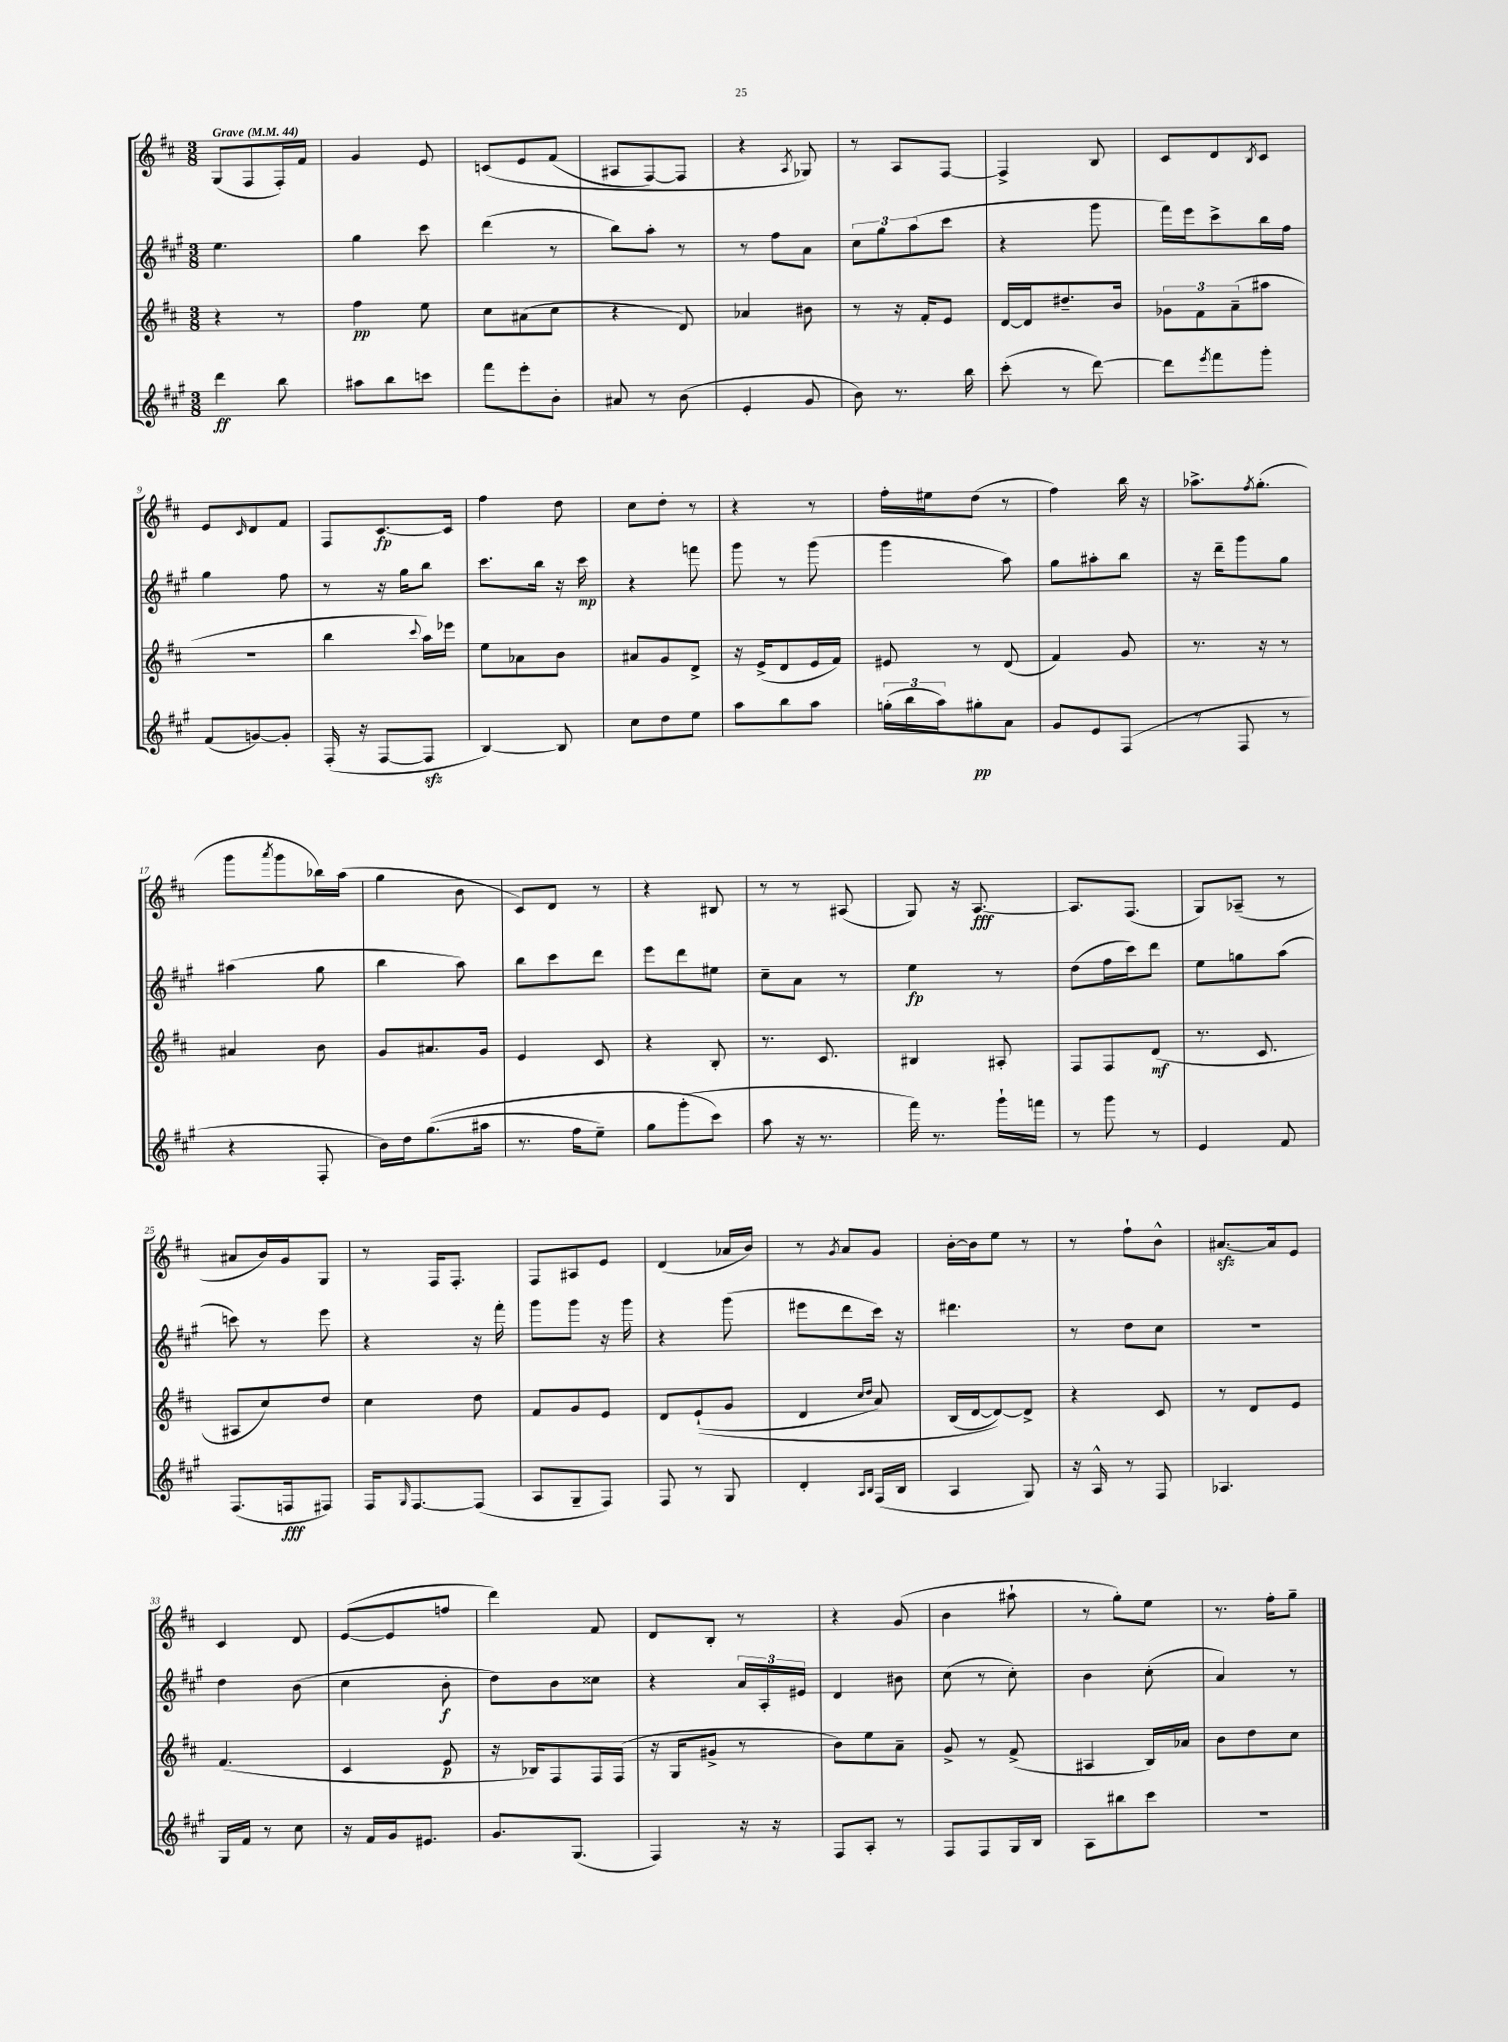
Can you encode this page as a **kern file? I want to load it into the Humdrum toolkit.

**kern	**kern	**kern	**kern
*staff4	*staff3	*staff2	*staff1
*clefG2	*clefG2	*clefG2	*clefG2
*k[f#c#g#]	*k[f#c#]	*k[f#c#g#]	*k[f#c#]
*M3/8	*M3/8	*M3/8	*M3/8
*MM44	*MM44	*MM44	*MM44
4ddd	4r	4.ee	(8G
.	.	.	8F#
8bb	8r	.	16F#')
.	.	.	16f#
=	=	=	=
8aa#	4ff#	4gg#	4g
8bb	.	.	.
8ccc	8ee	8ccc#	8e
=	=	=	=
8fff#	8cc#	(4ddd	&(8c
8eee'	(8a#	.	8e
8b'	8cc#	8r	(8f#
=	=	=	=
8a#	4r	8bb)	8A#
8r	.	8aa'	[8F#)
(8b	8d)	8r	8F#]
=	=	=	=
4e'	4a-	8r	4r
.	.	8ff#	.
.	.	.	8qA
8g#	8b#	8a	8G-&)
=	=	=	=
8b)	8r	12cc#	8r
.	.	12gg#	.
8.r	16r	.	8A
.	.	(12aa	.
.	16f#'	.	.
.	8e	8ccc#	[8F#
16bb	.	.	.
=	=	=	=
(8ccc#'	[16d	4r	4F#^]
.	16d]	.	.
8r	8.dd#~	.	.
[8ddd)	.	8ggg#	8B
.	16b	.	.
=	=	=	=
8ddd]	12g-	16fff#)	8c#
.	.	16eee	.
.	12f#	.	.
8qeee	.	.	.
8fff#	.	8ccc#^	8d
.	(12a~	.	.
.	.	.	8qB
8ggg#'	8aa#	16bb	8c#
.	.	16ff#	.
=	=	=	=
(8f#	4.r	4gg#	8e
.	.	.	16qqc#
[8g)	.	.	8d
8g']	.	8ff#	8f#
=	=	=	=
(16F#'	4bb	8r	8F#
16r	.	.	.
[8F#	.	16r	[8.c#
.	.	16gg#	.
.	8qqccc#	.	.
8F#]	16aa)	8bb	.
.	16eee-	.	16c#]
=	=	=	=
[4B)	8ee	8.ccc#	4ff#
.	8a-	.	.
.	.	16bb	.
8B]	8b	16r	8dd
.	.	16ccc#	.
=	=	=	=
8cc#	8a#	4r	8cc#
8dd	8g	.	8dd'
8ee	8d^	8fff	8r
=	=	=	=
8aa	16r	8ggg#	4r
.	(16e^	.	.
8bb	8d	8r	.
8aa	16e	(8ggg#	8r
.	16f#)	.	.
=	=	=	=
(24gg'	8e#	4ggg#	16ff#'
24bb	.	.	.
.	.	.	16ee#
24aa)	.	.	.
8gg#'	8r	.	(8dd
8a	(8d	8aa)	8r
=	=	=	=
8g#	4f#)	8gg#	4ff#)
8e	.	8aa#'	.
(8F#	8g	8bb	16bb
.	.	.	16r
=	=	=	=
8r	8.r	16r	8.aa-^
.	.	16ddd~	.
8F#	.	8ggg#	.
.	.	.	8qff#
.	16r	.	(8.gg'
8r	8r	8gg#	.
=	=	=	=
4r	4a#	(4aa#	8ggg
.	.	.	8qaaa
.	.	.	8ggg
8F#'	8b	8gg#	16bb-)
.	.	.	(16aa
=	=	=	=
16b)	8g	4bb	4gg
16dd	.	.	.
&((8.gg#	8.a#	.	.
.	.	8aa)	8b
16aa#	16g	.	.
=	=	=	=
8.r	4e	8bb	8c#)
.	.	8ccc#	8d
16ff#	.	.	.
8ee~)	8c#	8ddd	8r
=	=	=	=
8gg#	4r	8eee	4r
(8ggg#'	.	8ddd	.
8ccc#&)	8B'	8ee#	8B#
=	=	=	=
8aa	8.r	8cc#~	8r
16r	.	8a	8r
8.r	8.c#	.	.
.	.	8r	(8A#
=	=	=	=
16fff#)	4B#	4ee	8G)
8.r	.	.	.
.	.	.	16r
.	.	.	[8.A
16ggg#`	8A#'	8r	.
16fff	.	.	.
=	=	=	=
8r	8F#	(8dd	8.A]
8ggg#	8F#	16ff#	.
.	.	16ccc#)	(8.F#
8r	(8d	8ddd	.
=	=	=	=
4e	8.r	8ee	8G)
.	.	8gg	(8A-~
.	8.c#	.	.
8f#	.	(8aa	8r
=	=	=	=
(8.F#	8A#	8ccc)	8a#
.	8cc#)	8r	16b)
16F	.	.	16g
8F#)	8dd	8eee	8G
=	=	=	=
16F#	4cc#	4r	8r
16qqG#	.	.	.
[8.F#	.	.	.
.	.	.	16F#
.	.	.	8.F#'
(8F#]	8dd	16r	.
.	.	16fff#'	.
=	=	=	=
8A	8f#	8ggg#	8F#
8G#~	8g	8ggg#	8A#
8F#)	8e	16r	8e
.	.	16ggg#	.
=	=	=	=
8F#	8d	4r	(4d
8r	&((8e`	.	.
8G#	8g	(8ggg#	16a-
.	.	.	16b)
=	=	=	=
4d'	4d	8eee#	8r
.	.	.	8qg
.	.	8ddd	8a
16qqA	16qqcc#	.	.
16qqB	16qqdd	.	.
(16F#	8a)	16ccc#)	8g
16B	.	16r	.
=	=	=	=
4A	(16B	4.ddd#	[16b'
.	[16d	.	16b]
.	8d_)&)	.	8ee
8G#)	8d^]	.	8r
=	=	=	=
16r	4r	8r	8r
16A^^	.	.	.
8r	.	8dd	8ff#`
8F#	8c#	8cc#	8b^^
=	=	=	=
4.A-	8r	4.r	[8.a#
.	8d	.	.
.	.	.	16a#]
.	8e	.	8e
=	=	=	=
16G#	(4.f#	4dd	4c#
16f#	.	.	.
8r	.	.	.
8cc#	.	(8b	8d
=	=	=	=
16r	4c#	4cc#	([8e
16f#	.	.	.
16g#	.	.	8e]
8.e#	.	.	.
.	8e	8b'	8ff
=	=	=	=
8.g#	16r	8dd)	4ddd)
.	16B-)	.	.
.	8F#	8b	.
(8.G#	.	.	.
.	16F#	8cc##	8f#
.	(16F#	.	.
=	=	=	=
4F#)	16r	4r	8d
.	16G	.	.
.	8g#^	.	8B'
16r	8r	24a	8r
.	.	24A'	.
16r	.	.	.
.	.	24e#	.
=	=	=	=
8F#	8b)	4d	4r
8A'	8ee	.	.
8r	8a~	8b#	(8g
=	=	=	=
8F#	8g^	(8cc#	4b
8F#	8r	8r	.
16G#	(8f#^	8cc#')	8aa#`
16B	.	.	.
=	=	=	=
8A	4A#	4b	8r
8bb#	.	.	8gg')
8ccc#	16B)	(8cc#'	8ee
.	16a-	.	.
=	=	=	=
4.r	8b	4a)	8.r
.	8dd	.	.
.	.	.	16ff#'
.	8cc#	8r	8gg~
==	==	==	==
*-	*-	*-	*-
